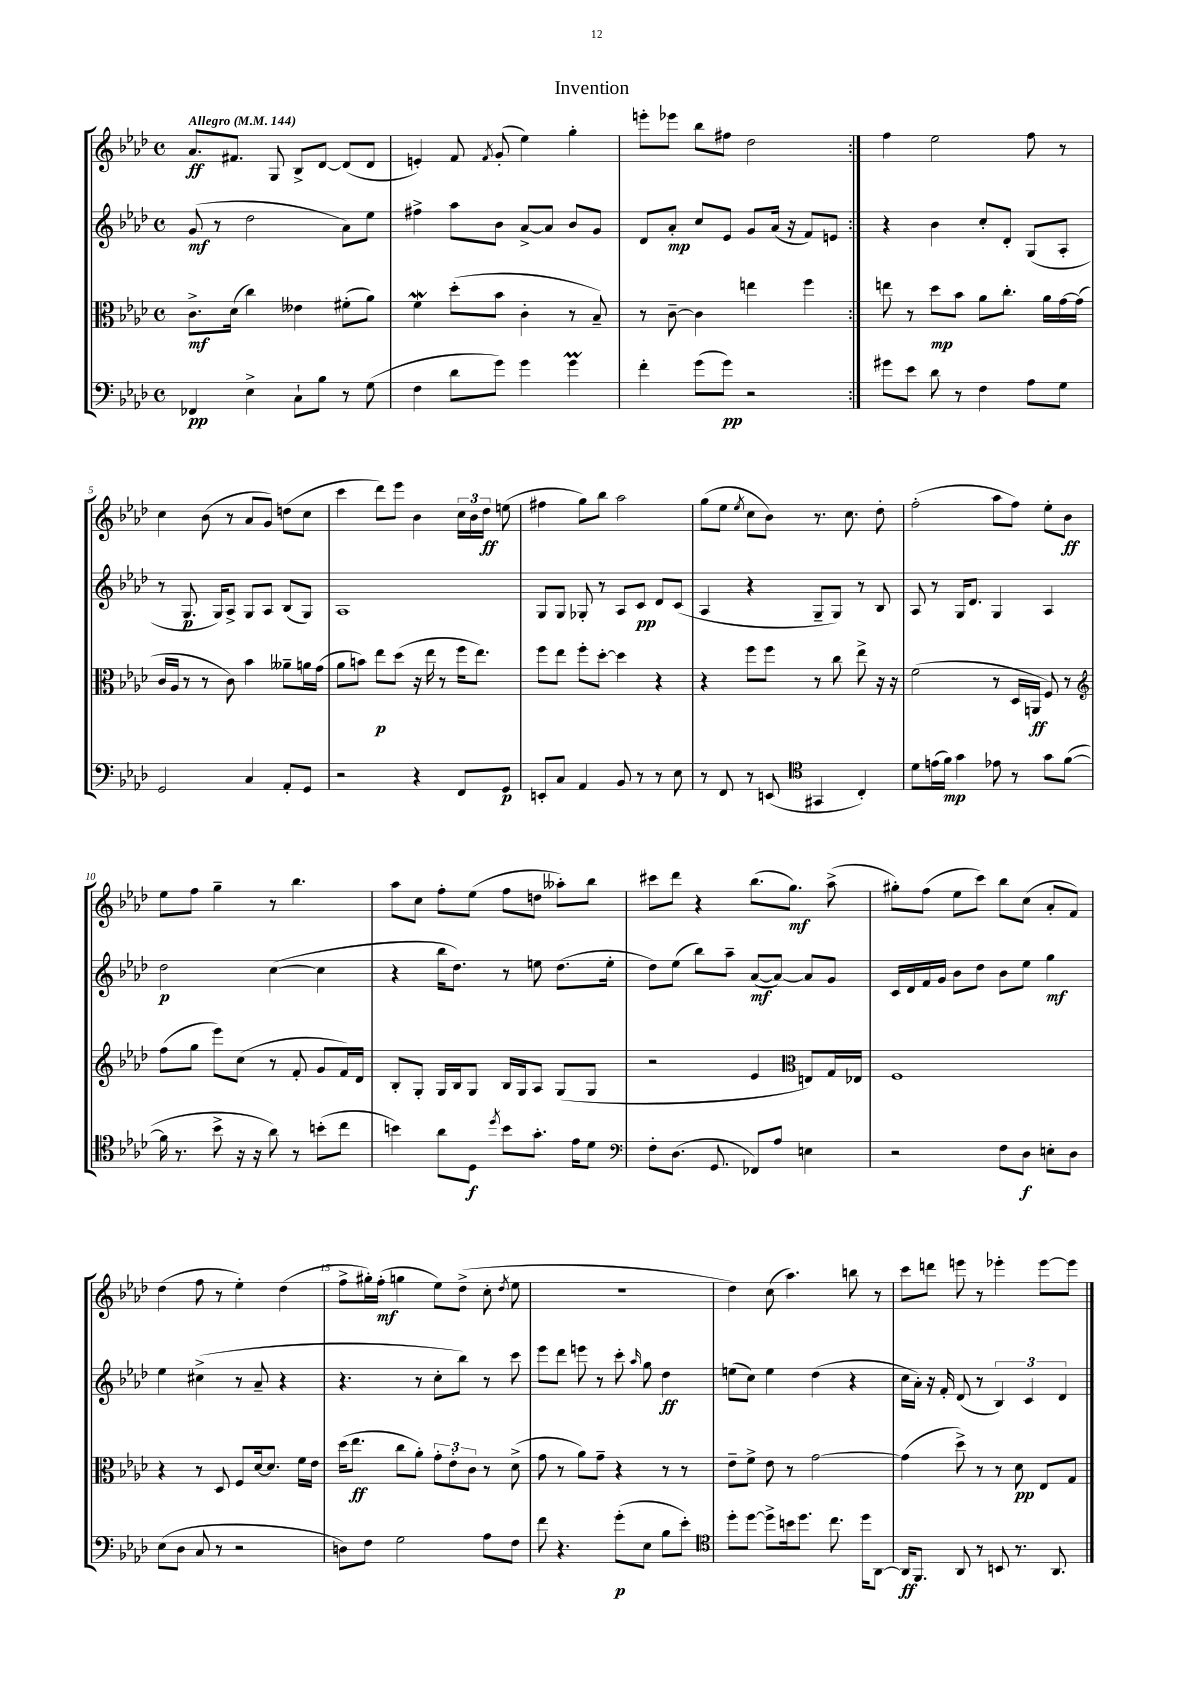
\header { title = "Invention" }
<<
\new StaffGroup <<
\new Staff = "s0" {
    \clef treble \key aes \major \defaultTimeSignature \time 4/4 \tempo "Allegro" 4 = 144
    \autoBeamOff \repeat volta 2 { aes'8.[\ff fis'8.] g8 bes8[-> des'8]~ des'8[( des'8] |
    e'4-.) f'8 \acciaccatura { f'8 } g'8-.( ees''4) g''4-. |
    e'''8[-. ees'''8] bes''8[ fis''8] des''2 | }
    f''4 ees''2 f''8 r8 |
    c''4 bes'8( r8 aes'8[ g'8]) d''8[( c''8] |
    c'''4 des'''8[) ees'''8] bes'4 \tuplet 3/2 { c''16[ bes'16 des''16]\ff } e''8( |
    fis''4 g''8[) bes''8] aes''2 |
    g''8[( ees''8] \acciaccatura { ees''8 } c''8[ bes'8]) r8. c''8. des''8-. |
    f''2-.( aes''8[ f''8]) ees''8[-. bes'8]\ff |
    ees''8[ f''8] g''4-- r8 bes''4. |
    aes''8[ c''8] f''8[-. ees''8]( f''8[ d''8] aeses''8[-.) bes''8] |
    cis'''8[ des'''8] r4 bes''8.[( g''8.]\mf) aes''8->( |
    gis''8[-.) f''8]( ees''8[ c'''8]) bes''8[ c''8]( aes'8[-. f'8]) |
    des''4( f''8 r8 ees''4-.) des''4( |
    f''8[-> gis''16-.) f''16]-.\mf( g''4 ees''8[) des''8]->( c''8-. \acciaccatura { des''8 } ees''8 |
    R1 |
    des''4) c''8( aes''4.) b''8 r8 |
    c'''8[ d'''8] e'''8 r8 ees'''4-. ees'''8[~ ees'''8] \bar "|." |
}
\new Staff = "s1" {
    \clef treble \key aes \major \defaultTimeSignature \time 4/4
    \autoBeamOff \repeat volta 2 { g'8\mf( r8 des''2 aes'8[) ees''8] |
    fis''4-> aes''8[ bes'8] aes'8[~-> aes'8] bes'8[ g'8] |
    des'8[ aes'8]-.\mp c''8[ ees'8] g'8[ aes'16]( r16 f'8[) e'8] | }
    r4 bes'4 c''8[-. des'8]-. g8[( aes8]-. |
    r8 g8.\p g16[) aes8]-> g8[ aes8] bes8[( g8]) |
    aes1 |
    g8[ g8] ges8-. r8 aes8[ c'8]\pp des'8[ c'8]( |
    aes4 r4 g8[-- g8]) r8 bes8 |
    aes8 r8 g16[ des'8.] g4 aes4 |
    des''2\p c''4~( c''4 |
    r4 bes''16[ des''8.]) r8 e''8 des''8.[( e''16]-. |
    des''8[) ees''8]( bes''8[) aes''8]-- aes'8[~\mf( aes'8]~) aes'8[ g'8] |
    c'16[ des'16 f'16 g'16] bes'8[ des''8] bes'8[ ees''8] g''4\mf |
    ees''4 cis''4->( r8 aes'8-- r4 |
    r4. r8 c''8[-. bes''8]) r8 c'''8 |
    ees'''8[ des'''8] e'''8 r8 c'''8-. \grace { aes''16 } g''8 des''4\ff |
    e''8[( c''8]) e''4 des''4( r4 |
    c''16[ aes'16]-.) r16 f'16-. des'8( r8 \tuplet 3/2 { bes4) c'4 des'4 } \bar "|." |
}
\new Staff = "s2" {
    \clef alto \key aes \major \defaultTimeSignature \time 4/4
    \autoBeamOff \repeat volta 2 { c'8.[->\mf des'16]( c''4) eeses'4 fis'8[-.( aes'8]) |
    f'4\mordent des''8[-.( bes'8] c'4-. r8 bes8--) |
    r8 c'8~-- c'4 e''4 f''4 | }
    e''8 r8 des''8[\mp bes'8] aes'8[ c''8.]-. aes'16[ g'16~ g'16]( |
    c'16[ aes16] r8 r8 c'8) bes'4 aeses'8[-- a'16 g'16]( |
    aes'8[ b'8]) ees''8[\p des''8]( r16 ees''16 r8 f''16[ ees''8.]) |
    f''8[ ees''8] f''8[-. des''8]~-. des''4 r4 |
    r4 f''8[ f''8] r8 c''8 ees''8-> r16 r16 |
    f'2( r8 des16[ a,16]\ff f8) r8 |
    \clef treble f''8[( g''8] ees'''8[) c''8]( r8 f'8-. g'8[ f'16) des'16] |
    bes8[-. g8]-. g16[ bes16 g8] bes16[ g16 aes8] g8[( g8] |
    r2 ees'4 \clef alto e8[) g16 ees16] |
    f1 |
    r4 r8 des8 f8[ des'16~ des'8.] f'16[ ees'16] |
    des''16[( ees''8.]\ff c''8[ aes'8]-.) \tuplet 3/2 { g'8[-. ees'8-. c'8] } r8 des'8->( |
    g'8 r8 aes'8[) g'8]-- r4 r8 r8 |
    ees'8[-- f'8]-> ees'8 r8 g'2~ |
    g'4( des''8->) r8 r8 des'8\pp ees8[ g8] \bar "|." |
}
\new Staff = "s3" {
    \clef bass \key aes \major \defaultTimeSignature \time 4/4
    \autoBeamOff \repeat volta 2 { fes,4\pp ees4-> c8[-! bes8] r8 g8( |
    f4 des'8[ g'8]) g'4 g'4\prall |
    f'4-. g'8[( g'8]\pp) r2 | }
    gis'8[ ees'8] des'8 r8 f4 aes8[ g8] |
    g,2 c4 aes,8[-. g,8] |
    r2 r4 f,8[ g,8]\p |
    e,8[-. c8] aes,4 bes,8 r8 r8 ees8 |
    r8 f,8 r8 e,8( \clef tenor gis,4 c4-.) |
    des'8[ e'16( f'16]\mp) g'4 ees'8 r8 g'8[ f'8]~( |
    f'16 r8. bes'8-> r16 r16 aes'8) r8 b'8[-.( c''8] |
    b'4) aes'8[ des8]\f \acciaccatura { des''8 } b'8[ g'8.]-. ees'16[ des'8] |
    \clef bass f8[-. des8.]( g,8. fes,8[) aes8] e4 |
    r2 f8[ des8]\f e8[-. des8] |
    ees8[( des8] c8 r8 r2 |
    d8[) f8] g2 aes8[ f8] |
    f'8 r4. g'8[-.\p( ees8] bes8[ ees'8]-.) |
    \clef tenor des''8[-. des''8]~ des''8[-> b'16 des''8.] c''8. des''16[ aes,8]~ |
    aes,16[\ff f,8.] aes,8 r8 b,8 r8. aes,8. \bar "|." |
}
>>
>>
\layout { \context { \Score \override BarNumber.break-visibility = ##(#f #t #t) barNumberVisibility = #(every-nth-bar-number-visible 5) } }
